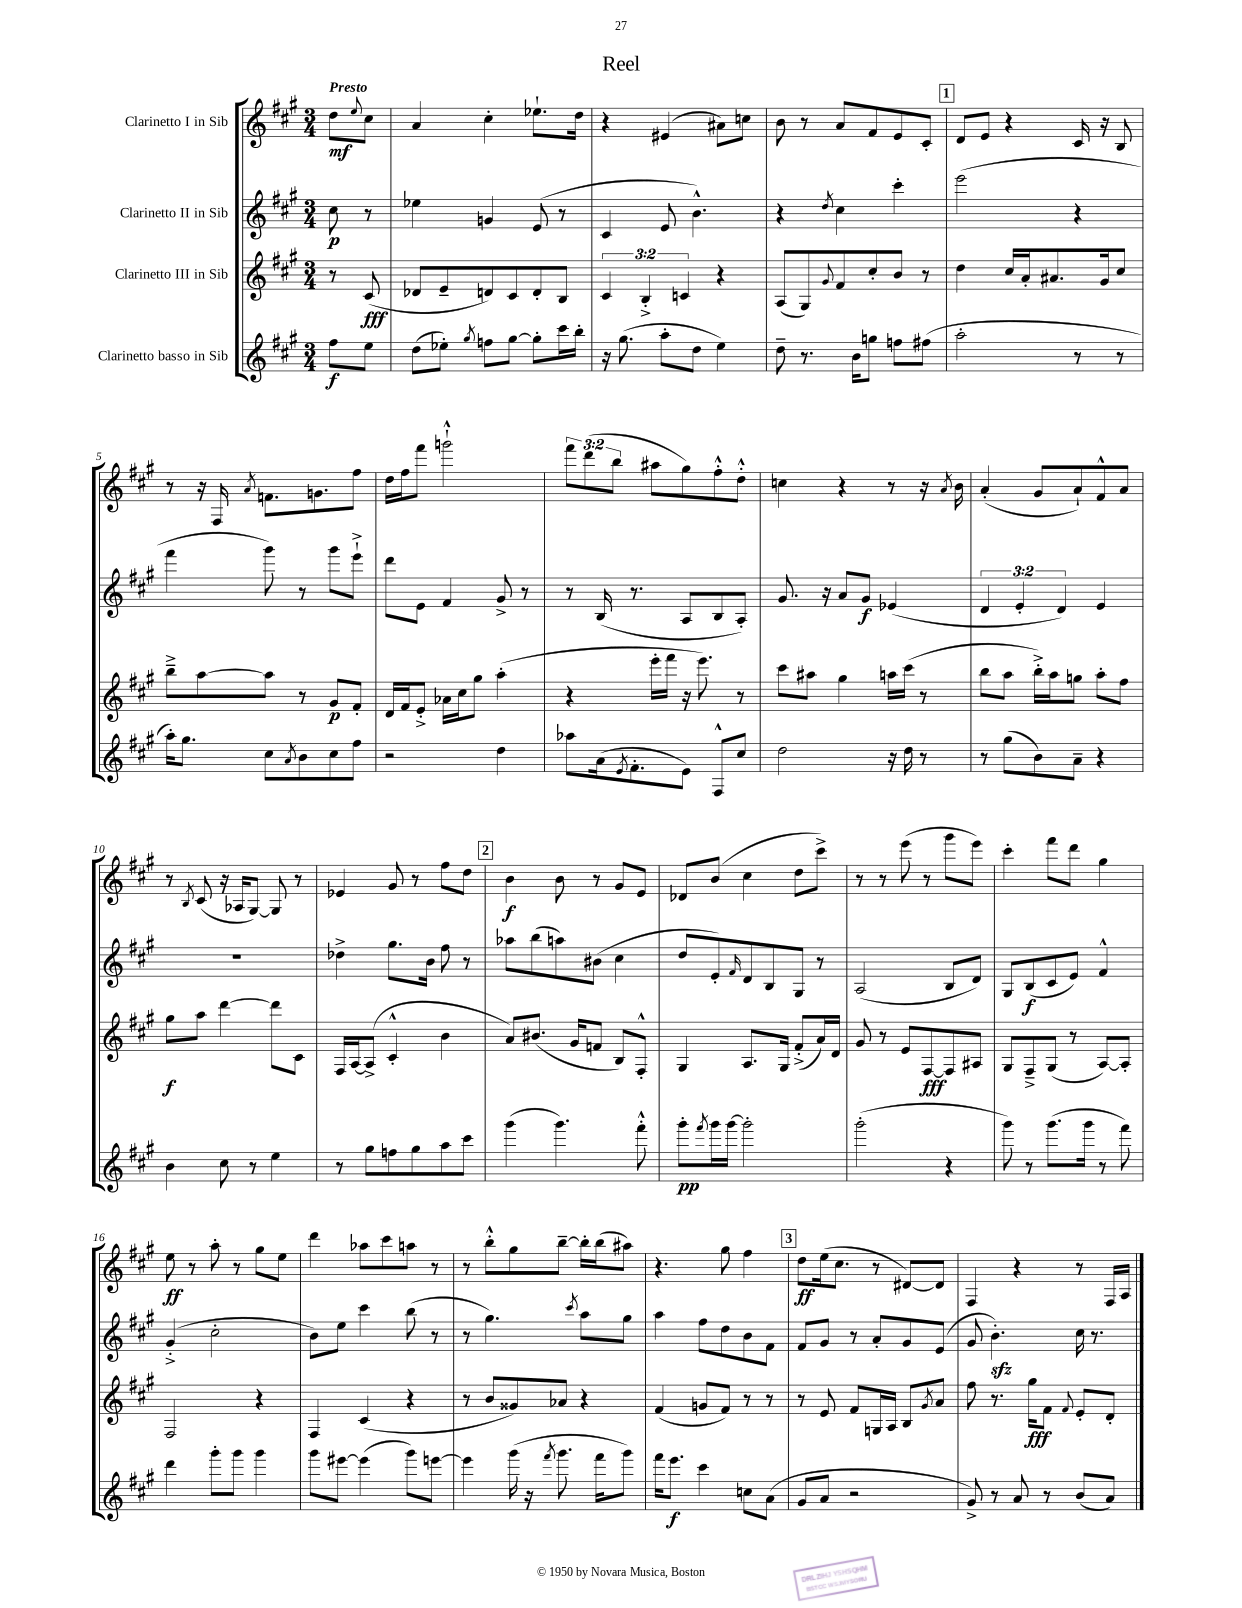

**kern	**dynam	**kern	**dynam	**kern	**dynam	**kern	**dynam
*part4	*part4	*part3	*part3	*part2	*part2	*part1	*part1
*staff4	*staff4	*staff3	*staff3	*staff2	*staff2	*staff1	*staff1
*I"Clarinetto basso in Sib	*	*I"Clarinetto III in Sib	*	*I"Clarinetto II in Sib	*	*I"Clarinetto I in Sib	*
*clefG2	*	*clefG2	*	*clefG2	*	*clefG2	*
*k[f#c#g#]	*	*k[f#c#g#]	*	*k[f#c#g#]	*	*k[f#c#g#]	*
*M3/4	*	*M3/4	*	*M3/4	*	*M3/4	*
=	=	=	=	=	=	=	=
!	!	!	!	!	!	!LO:TX:a:B:t=Presto	!
8ff#\L	f	8r	.	8cc#\	p	8dd\L	mf
.	.	.	.	.	.	8qqee/	.
8ee\J	.	(8c#/	fff	8r	.	8cc#\J	.
=1	=1	=1	=1	=1	=1	=1	=1
(8dd\L	.	8d-X/L	.	4ee-X\	.	4a/	.
8ee-X'\J)	.	8e~/	.	.	.	.	.
8qgg#/	.	.	.	.	.	.	.
8ffn\L	.	8dn/)	.	4gn/	.	4cc#'\	.
[8gg#\J	.	8c#/	.	.	.	.	.
8gg#'\L]	.	8d'/	.	(8e/	.	8.ee-X`\L	.
16ccc#\L	.	8B/J	.	8r	.	.	.
16bb'\JJ	.	.	.	.	.	16dd\Jk	.
=2	=2	=2	=2	=2	=2	=2	=2
16r	.	6c#/	.	4c#/	.	4r	.
(8.gg#\	.	.	.	.	.	.	.
.	.	6B'^/	.	.	.	.	.
8aa'\L	.	.	.	8e/	.	(4e#X/	.
.	.	6cn/	.	.	.	.	.
8dd\J	.	.	.	4.b^^\)	.	.	.
4ee\)	.	4r	.	.	.	8a#X\L)	.
.	.	.	.	.	.	8ccn\J	.
=3	=3	=3	=3	=3	=3	=3	=3
8dd~\	.	(8A/L	.	4r	.	8b\	.
8.r	.	8G#/)	.	.	.	8r	.
.	.	8qqg#/	.	8qdd/	.	.	.
.	.	8f#/	.	4cc#\	.	8a/L	.
16b\KL	.	.	.	.	.	.	.
8ggn\J	.	8cc#'/	.	.	.	8f#/	.
8ffn\L	.	8b/J	.	4ccc#'\	.	8e/	.
(8ff#X\J	.	8r	.	.	.	8c#'/J	.
!!LO:REH:place=s1:t=1
=4	=4	=4	=4	=4	=4	=4	=4
2aa'\	.	4dd\	.	(2eee\	.	8d/L	.
.	.	.	.	.	.	8e/J	.
.	.	16cc#/LL	.	.	.	4r	.
.	.	16a'/J	.	.	.	.	.
.	.	8.a#X/	.	.	.	.	.
8r	.	.	.	4r	.	16c#/	.
.	.	16g#/k	.	.	.	16r	.
8r	.	8cc#/J	.	.	.	8B/	.
!!LO:LB:g=z
=5	=5	=5	=5	=5	=5	=5	=5
16aa'\KL)	.	8bb~^\L	.	4fff#\	.	8r	.
8.gg#\J	.	.	.	.	.	.	.
.	.	[8aa\	.	.	.	16r	.
.	.	.	.	.	.	16F#/	.
.	.	.	.	.	.	8qa/	.
8cc#\L	.	8aa\J]	.	8ggg#\)	.	8.fn\L	.
8qa/	.	.	.	.	.	.	.
8b\	.	8r	.	8r	.	.	.
.	.	.	.	.	.	8.gn\	.
8cc#\	.	8g#/L	p	8ggg#\L	.	.	.
8ff#\J	.	8f#'/J	.	8eee`^\J	.	8ff#\J	.
=6	=6	=6	=6	=6	=6	=6	=6
2r	.	16d/LL	.	8ddd\L	.	16dd\LL	.
.	.	16f#/J	.	.	.	16ff#\J	.
.	.	8e'^/J	.	8e\J	.	8fff#\J	.
.	.	16a-X\LL	.	4f#/	.	2gggn`^^\	.
.	.	16cc#\J	.	.	.	.	.
.	.	8gg#\J	.	.	.	.	.
4dd\	.	(4aa'\	.	8g#^/	.	.	.
.	.	.	.	8r	.	.	.
=7	=7	=7	=7	=7	=7	=7	=7
8aa-X\L	.	4r	.	8r	.	12fff#\L	.
.	.	.	.	.	.	(12ddd\	.
(16a\k	.	.	.	(16B/	.	.	.
.	.	.	.	.	.	12bb\J	.
8qe/	.	.	.	.	.	.	.
8.f#'\	.	.	.	8.r	.	.	.
.	.	16eee'\LL	.	.	.	8aa#X\L	.
.	.	16fff#\JJ	.	.	.	.	.
8e\J)	.	16r	.	8A/L	.	8gg#\)	.
.	.	8.eee\)	.	.	.	.	.
8F#^^/L	.	.	.	8B/	.	8ff#'^^\	.
8cc#/J	.	8r	.	8A'/J)	.	8dd'^^\J	.
=8	=8	=8	=8	=8	=8	=8	=8
2dd\	.	8ccc#\L	.	8.g#/	.	4ccn\	.
.	.	8aa#X\J	.	.	.	.	.
.	.	.	.	16r	.	.	.
.	.	4gg#\	.	8a/L	.	4r	.
.	.	.	.	8g#/J	f	.	.
16r	.	16aan\LL	.	(4e-X/	.	8r	.
16dd\	.	(16ccc#\JJ	.	.	.	.	.
8r	.	8r	.	.	.	16r	.
.	.	.	.	.	.	8qa/	.
.	.	.	.	.	.	16b\	.
=9	=9	=9	=9	=9	=9	=9	=9
8r	.	8bb\L	.	6d/	.	(4a'/	.
(8gg#\L	.	8aa\J	.	.	.	.	.
.	.	.	.	6e'/	.	.	.
8b\)	.	16bb'^\LL)	.	.	.	8g#/L	.
.	.	16aa\J	.	.	.	.	.
.	.	.	.	6d/)	.	.	.
8a~\J	.	8ggn\J	.	.	.	8a`/)	.
4r	.	8aa'\L	.	4e/	.	8f#^^/	.
.	.	8ff#\J	.	.	.	8a/J	.
!!LO:LB:g=z
=10	=10	=10	=10	=10	=10	=10	=10
4b\	.	8gg#\L	f	2.r	.	8r	.
.	.	.	.	.	.	8qB/	.
.	.	8aa\J	.	.	.	(8c#/	.
8cc#\	.	[4ddd\	.	.	.	16r	.
.	.	.	.	.	.	16A-X/KL	.
8r	.	.	.	.	.	[8G#/J)	.
4ee\	.	8ddd\L]	.	.	.	8G#/]	.
.	.	8c#\J	.	.	.	8r	.
=11	=11	=11	=11	=11	=11	=11	=11
8r	.	16F#/LL	.	4dd-X^\	.	4e-X/	.
.	.	[16A/J	.	.	.	.	.
8gg#\L	.	(8A^/J]	.	.	.	.	.
8ffn\	.	4c#'^^/	.	8.gg#\L	.	8g#/	.
8gg#\	.	.	.	.	.	8r	.
.	.	.	.	16b\Jk	.	.	.
8aa\	.	4b\	.	8ff#\	.	8ff#\L	.
8ccc#\J	.	.	.	8r	.	8dd\J	.
!!LO:REH:place=s1:t=2
=12	=12	=12	=12	=12	=12	=12	=12
(4ggg#\	.	8a/L)	.	8aa-X\L	.	4b\	f
.	.	(8.b#X/J	.	(8bb\	.	.	.
4.ggg#\)	.	.	.	8aan\)	.	8b\	.
.	.	16g#/KL	.	.	.	.	.
.	.	8fn/J	.	(8b#X\J	.	8r	.
.	.	8B/L)	.	4cc#\	.	8g#/L	.
8fff#'^^\	.	8F#'^^/J	.	.	.	8e/J	.
=13	=13	=13	=13	=13	=13	=13	=13
8ggg#'\L	pp	4G#/	.	8dd/L	.	8d-X/L	.
8qfff#/	.	.	.	.	.	.	.
16ggg#\L	.	.	.	8e'/)	.	(8b/J	.
[16ggg#\JJ	.	.	.	.	.	.	.
.	.	.	.	16qqf#/	.	.	.
2ggg#'\]	.	8.A/L	.	8d/	.	4cc#\	.
.	.	.	.	8B/	.	.	.
.	.	16G#/Jk	.	.	.	.	.
.	.	(8f#'^/L	.	8G#/J	.	8dd\L	.
.	.	16a/L)	.	8r	.	8ccc#^\J)	.
.	.	16d/JJ	.	.	.	.	.
=14	=14	=14	=14	=14	=14	=14	=14
(2ggg#'\	.	8g#/	.	(2A/	.	8r	.
.	.	8r	.	.	.	8r	.
.	.	8e/L	.	.	.	(8eee\	.
.	.	[8F#/	fff	.	.	8r	.
4r	.	8F#/]	.	8B/L	.	8ggg#\L	.
.	.	8A#X/J	.	8d/J)	.	8eee\J)	.
=15	=15	=15	=15	=15	=15	=15	=15
8ggg#\)	.	8G#/L	.	8G#/L	.	4ccc#'\	.
8r	.	8F#~^/	.	(8B/	f	.	.
(8.ggg#\L	.	(8G#/J	.	8c#/	.	8fff#\L	.
.	.	8r	.	8e/J)	.	8ddd\J	.
16ggg#\Jk	.	.	.	.	.	.	.
8r	.	[8A/L)	.	4f#^^/	.	4gg#\	.
8fff#\)	.	8A'/J]	.	.	.	.	.
!!LO:LB:g=z
=16	=16	=16	=16	=16	=16	=16	=16
4ddd\	.	2F#/	.	(4g#'^/	.	8ee\	ff
.	.	.	.	.	.	8r	.
8ggg#'\L	.	.	.	2cc#'\	.	8aa'\	.
8ggg#\J	.	.	.	.	.	8r	.
4ggg#\	.	4r	.	.	.	8gg#\L	.
.	.	.	.	.	.	8ee\J	.
=17	=17	=17	=17	=17	=17	=17	=17
8ggg#\L	.	4F#/	.	8b\L)	.	4ddd\	.
[8eee#X\J	.	.	.	8ee\J	.	.	.
(4eee#\]	.	(4c#/	.	4ccc#\	.	8aa-X\L	.
.	.	.	.	.	.	8ccc#\	.
8ggg#\L)	.	4r	.	(8bb\	.	8aan\J	.
[8eeen\J	.	.	.	8r	.	8r	.
=18	=18	=18	=18	=18	=18	=18	=18
4eee\]	.	8r	.	8r	.	8r	.
.	.	8b/L	.	4.gg#\)	.	8bb'^^\L	.
(16ggg#\	.	8g##X/)	.	.	.	8gg#\	.
16r	.	.	.	.	.	.	.
8qfff#/	.	.	.	.	.	.	.
8.ggg#\	.	8a-X/J	.	.	.	[8bb~\J	.
.	.	.	.	8qccc#/	.	.	.
.	.	4r	.	8aa\L	.	16bb'\LL]	.
16fff#\KL	.	.	.	.	.	(16bb\J	.
8ggg#\J)	.	.	.	8gg#\J	.	8aa#X\J)	.
=19	=19	=19	=19	=19	=19	=19	=19
16fff#\KL	.	(4f#/	.	4aa\	.	4.r	.
8.eee\J	f	.	.	.	.	.	.
4ccc#\	.	8gn/L	.	8ff#\L	.	.	.
.	.	8f#/J)	.	8dd\	.	8gg#\	.
8ccn\L	.	8r	.	8b\	.	4ff#\	.
(8a\J	.	8r	.	8f#\J	.	.	.
!!LO:REH:place=s1:t=3
=20	=20	=20	=20	=20	=20	=20	=20
8g#/L	.	8r	.	8f#/L	.	8dd\L	ff
8a/J	.	8e/	.	8g#/J	.	(16ee\k	.
.	.	.	.	.	.	8.cc#\J	.
2r	.	8f#/L	.	8r	.	.	.
.	.	16Gn/L	.	8a'/L	.	8r	.
.	.	16A/JJ	.	.	.	.	.
.	.	8B/L	.	8g#/	.	[8d#X/L)	.
.	.	8qg#/	.	.	.	.	.
.	.	8a/J	.	(8e/J	.	8d#/J]	.
=21	=21	=21	=21	=21	=21	=21	=21
8g#^/)	.	8ff#\	.	8g#/	.	4F#/	.
8r	.	8.r	.	4.bzz'\)	.	.	.
8a/	.	.	.	.	.	4r	.
.	.	16gg#\KL	fff	.	.	.	.
8r	.	8f#\J	.	.	.	.	.
.	.	8qqf#/	.	.	.	.	.
(8b/L	.	8e'/L	.	16cc#\	.	8r	.
.	.	.	.	8.r	.	.	.
8a/J)	.	8d'/J	.	.	.	16F#/LL	.
.	.	.	.	.	.	16A/JJ	.
==	==	==	==	==	==	==	==
*-	*-	*-	*-	*-	*-	*-	*-
